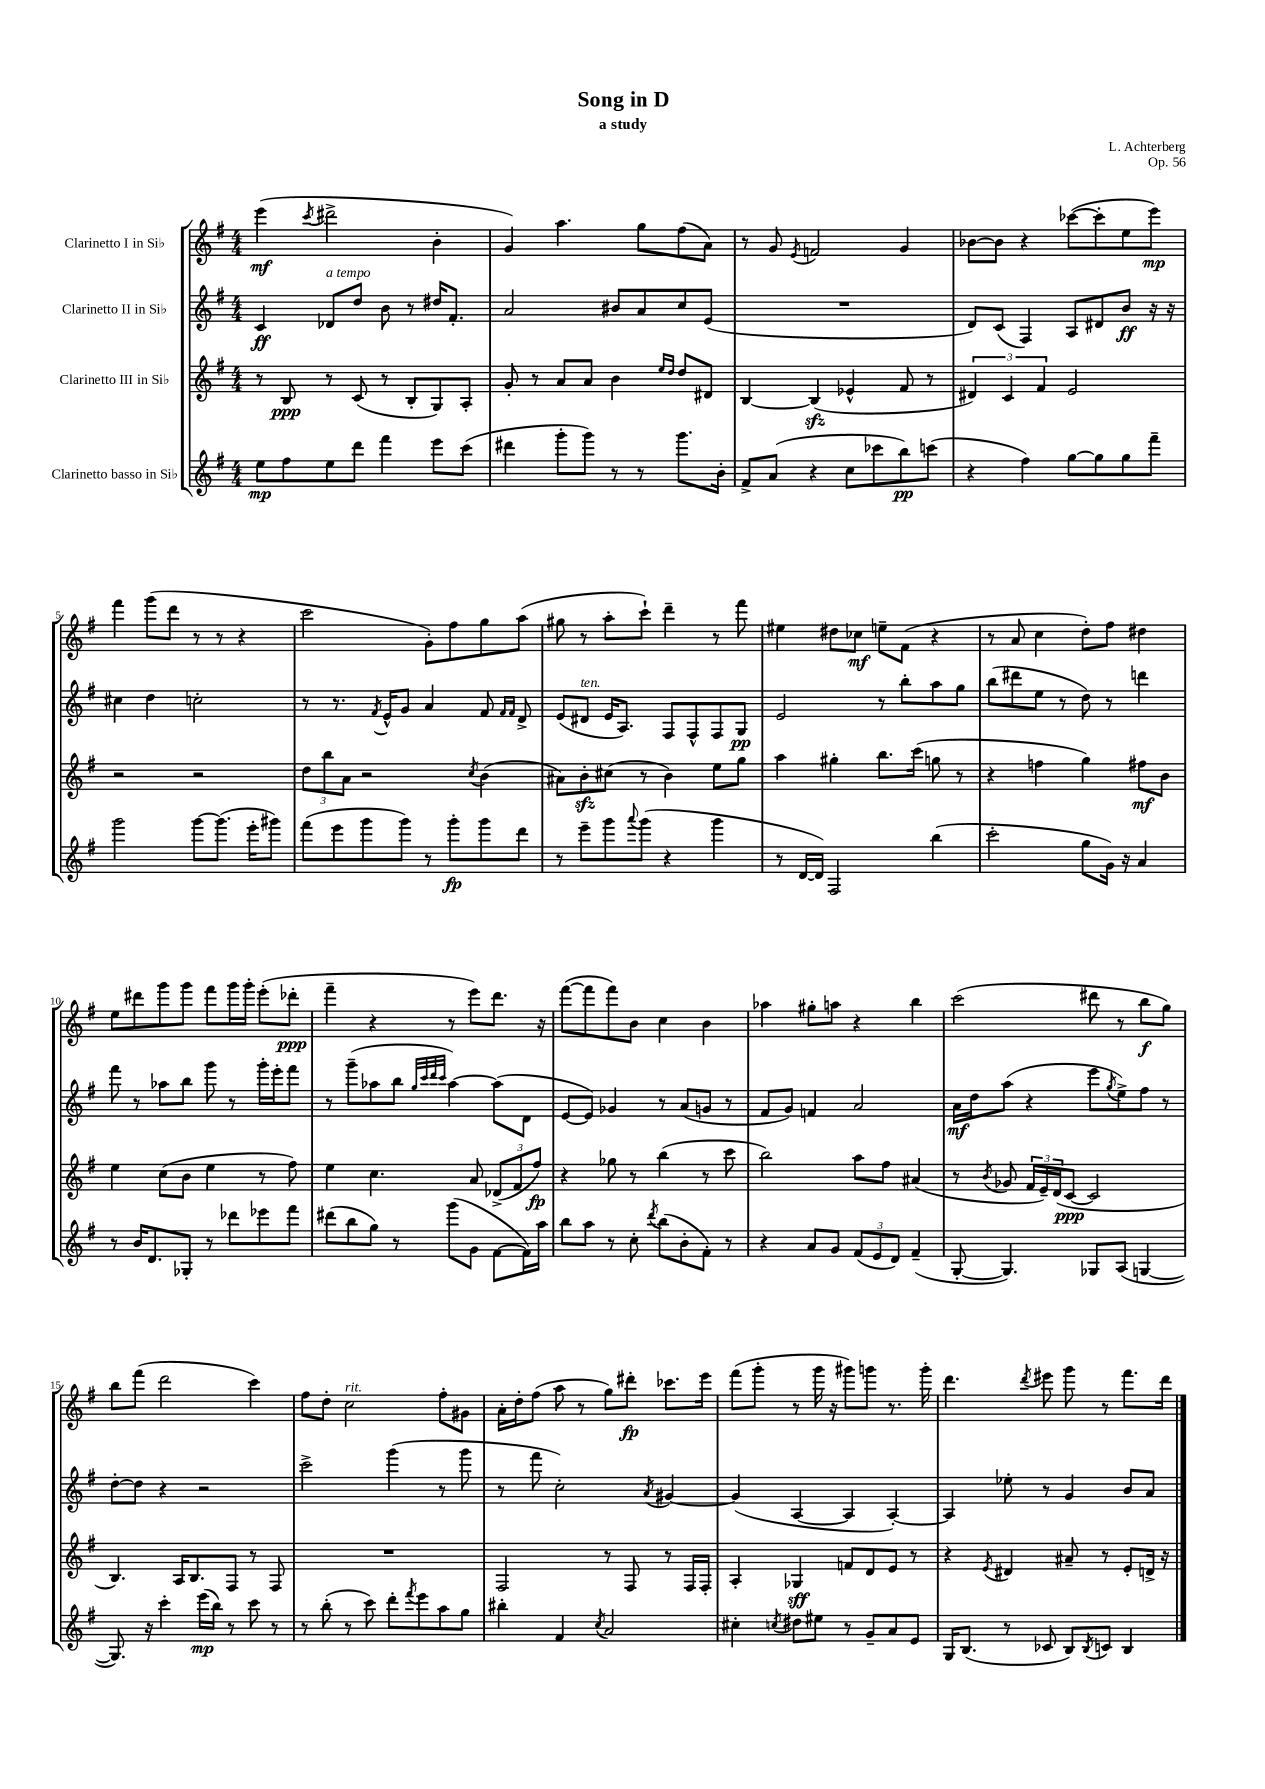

**kern	**kern	**kern	**kern
*staff4	*staff3	*staff2	*staff1
*clefG2	*clefG2	*clefG2	*clefG2
*k[f#]	*k[f#]	*k[f#]	*k[f#]
*M4/4	*M4/4	*M4/4	*M4/4
8ee	8r	4c	(4eee
8ff#	8B	.	.
.	.	.	8qccc
8ee	8r	8d-	2ddd#^
8ddd	(8c	8dd	.
4fff#	8r	8b	.
.	8B'	8r	.
8eee	8G)	16dd#	4b'
.	.	8.f#'	.
(8ccc	8A'	.	.
=	=	=	=
4ddd#	8g'	2a	4g)
.	8r	.	.
8ggg'	8a	.	4.aa
8ggg)	8a	.	.
8r	4b	8b#	.
8r	.	8a	8gg
.	16qqee	.	.
.	16qqdd	.	.
8.ggg	8dd	8cc	(8ff#
.	8d#	(8e	8a)
16b'	.	.	.
=	=	=	=
8f#^	[4B	1r	8r
(8a	.	.	8g
.	.	.	8qe
4r	(4B]	.	2f
8cc	4e-^^	.	.
8ccc-	.	.	.
8bb)	8f#	.	4g
(8ccc	8r	.	.
=	=	=	=
4r	6d#)	8d)	[8b-
.	.	(8c	8b-]
.	6c	.	.
4ff#)	.	4F#)	4r
.	6f#	.	.
[8gg	2e	8A	([8ccc-
8gg]	.	8d#	8ccc-']
8gg	.	8b	8ee
8fff#~	.	16r	8eee)
.	.	16r	.
=	=	=	=
2ggg	2r	4cc#	4fff#
.	.	4dd	(8ggg
.	.	.	8ddd
[8ggg	2r	2cc'	8r
(8.ggg]	.	.	8r
.	.	.	4r
16eee'	.	.	.
8ggg#)	.	.	.
=	=	=	=
(8fff#	12dd	8r	2ccc
.	12bb	.	.
8eee	.	8.r	.
.	12a	.	.
8ggg	2r	.	.
.	.	8qf#	.
.	.	16e^^	.
8ggg)	.	8g	.
8r	.	4a	8g')
8ggg'	.	.	8ff#
.	8qcc	.	.
8ggg	(4b	8f#	8gg
.	.	16qqf#	.
.	.	16qqf#	.
8ddd	.	8d^	(8aa
=	=	=	=
8r	8a#)	(8e	8gg#
8eee~	8b'	8d#	8r
8ggg	(8cc#	16e	8aa'
.	.	8.A)	.
8qqaaa	.	.	.
(8ggg	8r	.	8ccc`)
4r	4b)	8F#	4ddd~
.	.	8F#^^	.
4ggg	8ee	8F#	8r
.	8gg	8G	8fff#
=	=	=	=
8r	4aa	2e	4ee#
[16d	.	.	.
16d])	.	.	.
2F#	4gg#'	.	8dd#
.	.	.	8cc-
.	8.bb	8r	8ee~
.	.	8bb'	(8f#
.	(16ccc	.	.
(4bb	8gg	8aa	4r
.	8r	8gg	.
=	=	=	=
2ccc'	4r	(8bb	8r
.	.	8ddd#	8a
.	4ff	8ee	4cc
.	.	8r	.
8gg	4gg)	8dd)	8dd')
16g)	.	8r	8ff#
16r	.	.	.
4a	8ff#	4ddd	4dd#
.	8b	.	.
=	=	=	=
8r	4ee	8fff#	8ee
16b	.	8r	8ddd#
8.d	.	.	.
.	(8cc	8aa-	8ggg
8G-'	8b	8bb	8ggg
8r	4ee	8ggg	8fff#
8ddd-	.	8r	16ggg
.	.	.	16ggg'
8eee-	8r	16ggg'	(8eee'
.	.	16eee'	.
8fff#	8ff#)	8fff#	8ddd-'
=	=	=	=
(8ddd#	4ee	8r	4fff#~
8bb	.	(8ggg~	.
8gg)	4.cc	8aa-	4r
8r	.	8bb	.
.	.	32qqgg	.
.	.	32qqccc	.
.	.	32qqddd	.
.	.	32qqccc	.
(8ggg	.	[4aa-)	8r
8g	8a	.	8eee)
[8f#	(12d-^	(8aa-]	8.ddd
.	12f#	.	.
16f#])	.	8d	.
.	12ff#)	.	.
16aa	.	.	16r
=	=	=	=
8bb	4r	[8e	([8fff#
8aa	.	8e])	8fff#]
8r	8gg-	4g-	8fff#)
8cc'	8r	.	8b
8qddd	.	.	.
(8bb	(4bb	8r	4cc
8b'	.	(8a	.
8f#')	8r	8g	4b
8r	8ccc	8r	.
=	=	=	=
4r	2bb)	8f#	4aa-
.	.	8g)	.
8a	.	4f	8gg#'
8g	.	.	8aa
(12f#	8aa	2a	4r
12e	.	.	.
.	8ff#	.	.
12d)	.	.	.
(4f#~	(4a#	.	4bb
=	=	=	=
[8G'	8r	16a	(2ccc
.	.	16dd	.
.	8qb	.	.
4.G])	8g-	(8aa	.
.	24f#	4r	.
.	24e~)	.	.
.	(24d	.	.
.	[8c	.	.
8G-	2c]	8eee	8ddd#
.	.	8qgg	.
(8A	.	8ee^)	8r
[4G	.	8ff#	8bb
.	.	8r	8gg)
=	=	=	=
8.G])	4.B)	[8dd'	8bb
.	.	8dd]	(8fff#
16r	.	.	.
4ccc'	.	4r	2ddd
.	16A	.	.
.	8.B	.	.
(16eee	.	2r	.
16bb)	.	.	.
8r	8F#	.	.
8ccc	8r	.	4ccc)
8r	8F#	.	.
=	=	=	=
8r	1r	2ccc^	8ff#
(8bb'	.	.	8dd'
8r	.	.	2cc
8ccc)	.	.	.
8ddd'	.	(4ggg	.
8qfff#	.	.	.
8eee	.	.	.
8aa	.	8r	8ff#'
8gg	.	8ggg	8g#
=	=	=	=
4bb#'	2F#	8r	16a'
.	.	.	16dd'
.	.	8fff#	(8ff#
4f#	.	2cc')	8aa
.	.	.	8r
8qcc	.	.	.
2a	8r	.	8gg)
.	8F#	.	8ddd#'
.	.	8qa	.
.	8r	[4g#	8.ccc-
.	16F#	.	.
.	16F#'	.	16eee
=	=	=	=
4cc#'	4A'	(4g#]	(8fff#
.	.	.	8ggg'
8qcc	.	.	.
8dd#	4G-	[4A	8r
8ee#	.	.	16ggg
.	.	.	16r
8r	8f	4A]	8ggg#)
8g~	8d	.	8ggg
8a	8e	[4A')	8.r
8e	8r	.	.
.	.	.	16ggg'
=	=	=	=
16G	4r	4A]	4.ddd
(8.B	.	.	.
.	8qe	.	.
8r	4d#	8ee-'	.
.	.	.	8qddd
8c-	.	8r	8eee#
8B)	8a#~	4g	8ggg
8qB	.	.	.
8c	8r	.	8r
4B	8e'	8b	8.fff#
.	16d^	8a	.
.	16r	.	16ddd
==	==	==	==
*-	*-	*-	*-
